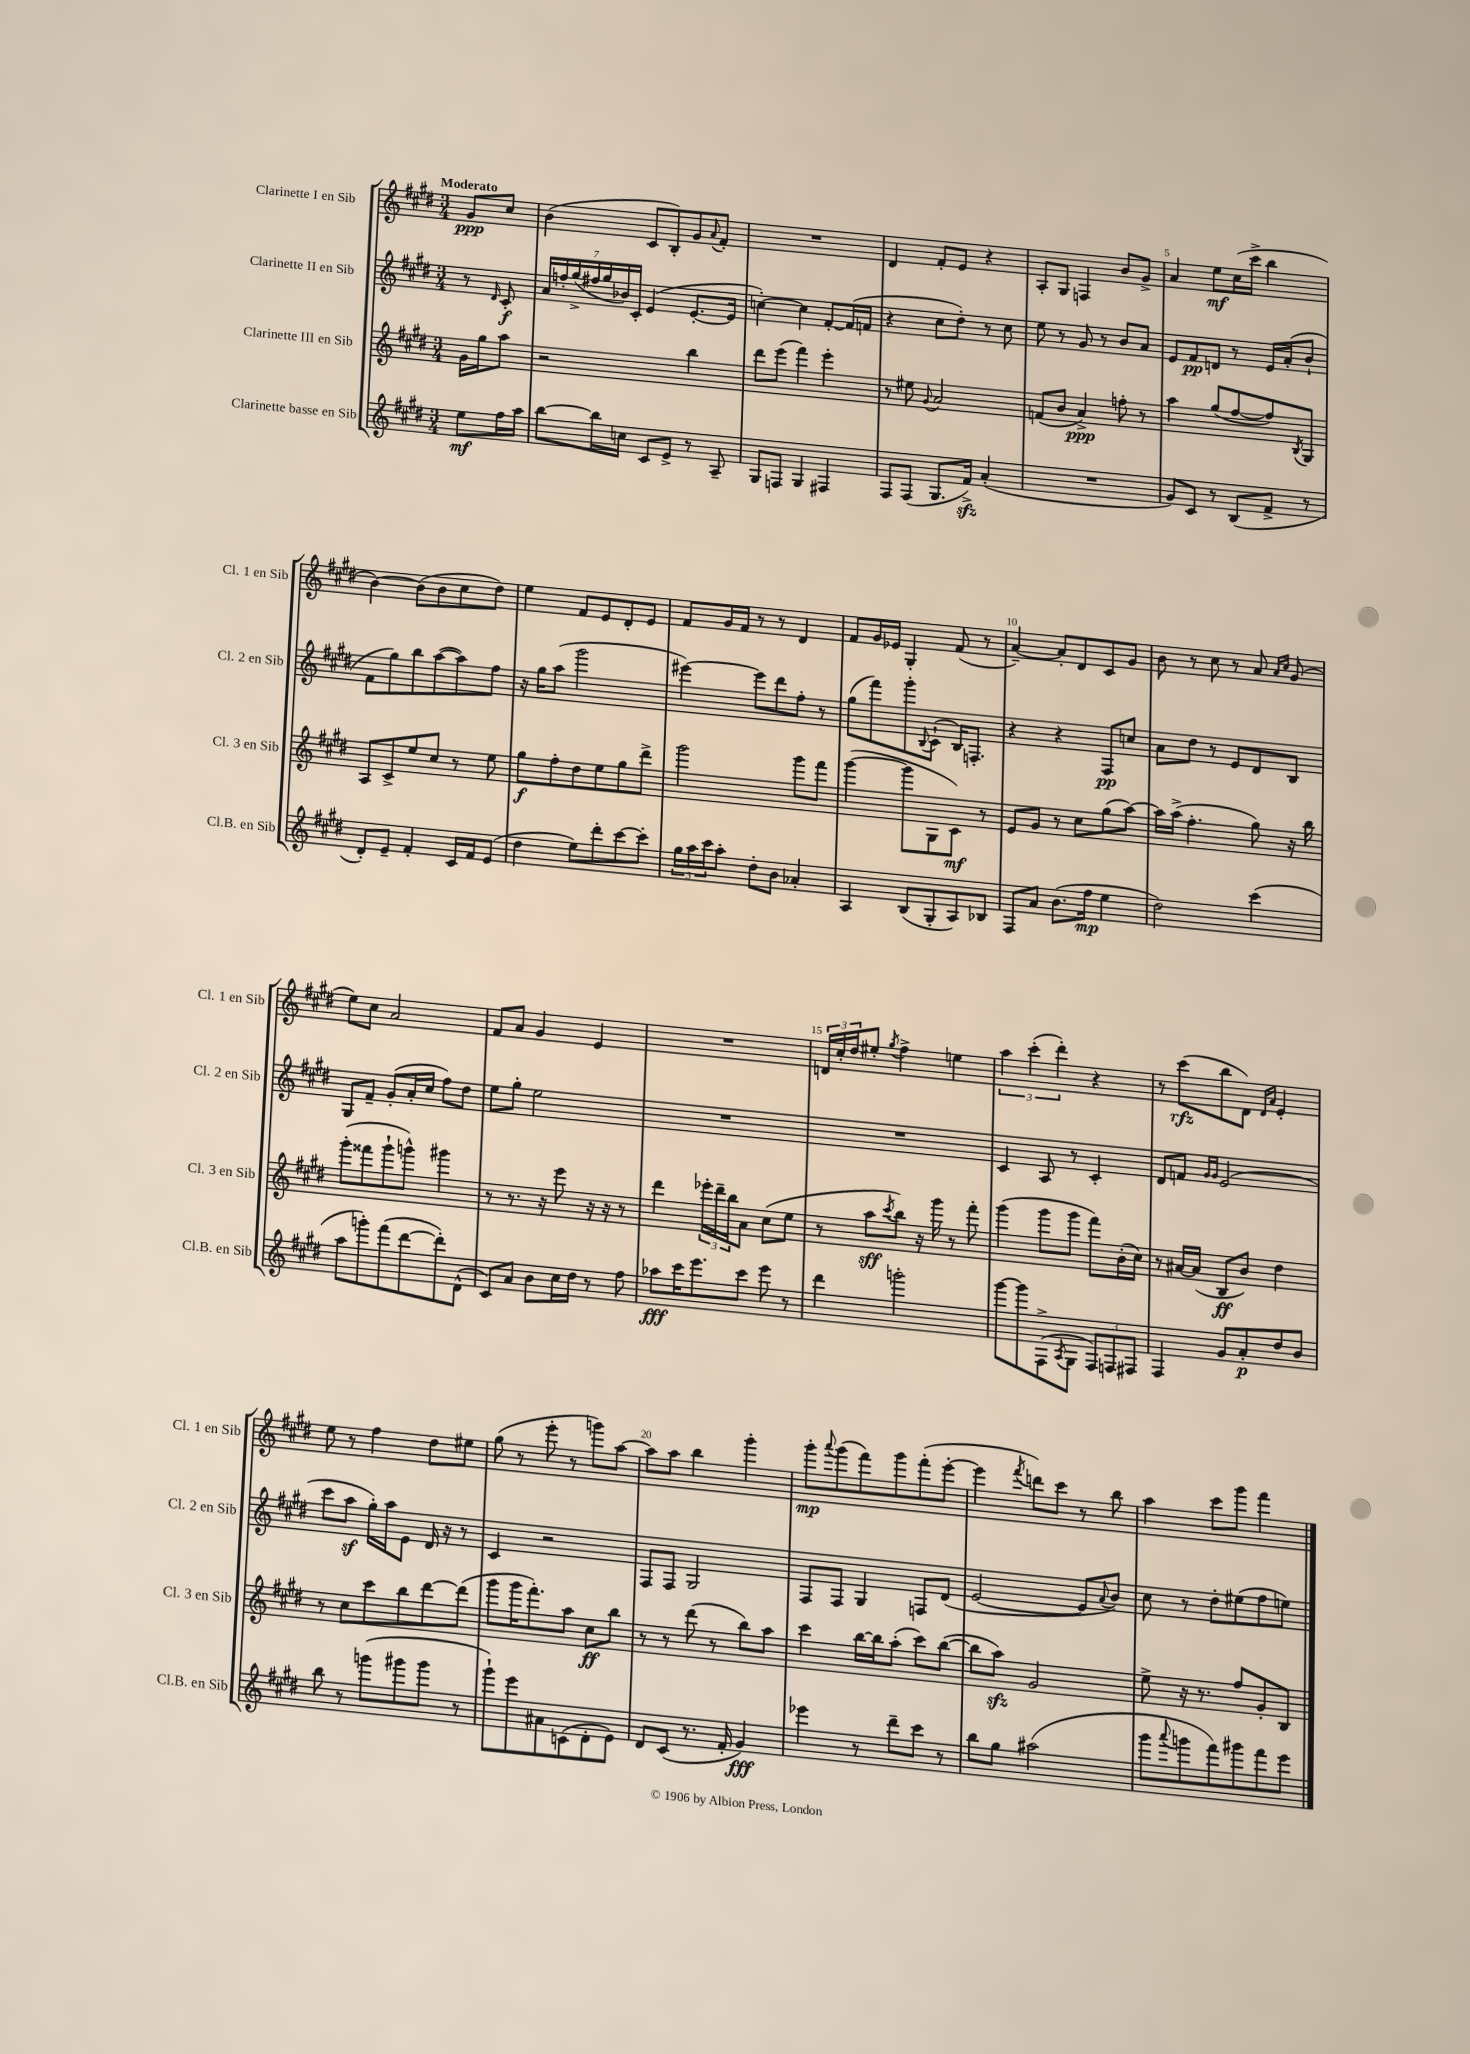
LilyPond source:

<<
\new StaffGroup <<
\new Staff = "s0" \with { instrumentName = "Clarinette I en Sib" shortInstrumentName = "Cl. 1 en Sib" } {
    \clef treble \key e \major \numericTimeSignature \time 3/4 \partial 4 \tempo "Moderato"
    gis'8\ppp cis''8 |
    b'4( cis'8 b8-.) gis'8 \appoggiatura { a'8 } fis'8-. |
    R2. |
    dis'4 fis'8-. e'8 r4 |
    a8-. gis8 f4 b'8 gis'8-> |
    a'4 e''8\mf cis''16( cis'''16-> b''4 |
    b'4~) b'8( b'8 cis''8 dis''8) |
    e''4 fis'8 e'8 dis'8-. e'8 |
    fis'8 gis'16 fis'16 r8 r8 dis'4 |
    fis'8 gis'16 ees'16 gis4-. fis'8( r8 |
    a'4~--) a'8-. dis'8 cis'8 gis'8 |
    b'8 r8 cis''8 r8 a'8 \grace { a'16 cis''16 } gis'8( |
    e''8) cis''8 a'2 |
    fis'8 a'8 gis'4 e'4 |
    R2. |
    \tuplet 3/2 { d'16 cis''16-. dis''16 } eis''8-. \acciaccatura { gis''8 } fis''4-> e''4 |
    \tuplet 3/2 { a''4 cis'''4-.( dis'''4-.) } r4 |
    r8 cis'''8\rfz( b''8 dis'8) \grace { dis'16 a'16 } e'4-. |
    e''8 r8 fis''4 dis''8 eis''8 |
    gis''8( r8 e'''8-. r8 g'''8) a''8~ |
    a''8 a''8 b''4 gis'''4-. |
    gis'''8-.\mp \appoggiatura { a'''8 } gis'''8( fis'''8) gis'''8 fis'''8-.( e'''8~-. |
    e'''4 \acciaccatura { fis'''8 } d'''8) cis'''8 r8 b''8 |
    a''4 cis'''8 gis'''8 fis'''4 \bar "|." |
}
\new Staff = "s1" \with { instrumentName = "Clarinette II en Sib" shortInstrumentName = "Cl. 2 en Sib" } {
    \clef treble \key e \major \numericTimeSignature \time 3/4 \partial 4
    r8 \grace { dis'16 } cis'8-.\f |
    \tuplet 7/4 { a'16 f''16-. gis''16->( fis''16 gis''16 bes'16) cis'16-. } e'4( e'8.~-. e'16 |
    c''4~-.) c''4 fis'8~-. fis'16( f'16 |
    r4 cis''8 dis''8-.) r8 cis''8 |
    e''8 r8 gis'8 r8 b'8 a'8 |
    e'8 fis'8\pp d'8 r8 e'16 a'16-.( b'8-! |
    fis'8 gis''8) b''8 a''8~( a''8) fis''8 |
    r16 gis''16 a''8( gis'''2 |
    eis'''4~) eis'''8 dis'''8 fis''8-. r8 |
    gis''8( fis'''8) gis'''8-. \appoggiatura { b8 } cis'8-!( b16) f8.-. |
    r4 r4 fis8\pp c''8 |
    a'8 dis''8 r8 e'8 dis'8 b8 |
    gis8 fis'8-- gis'8-.( a'16-. cis''16 fis''8) dis''8 |
    e''8 gis''8-. e''2 |
    R2. |
    R2. |
    cis'4 a8 r8 cis'4-. |
    dis'8 f'8 \grace { gis'16 gis'16 } e'2( |
    cis'''8 a''8\sf gis''16-.) a''16 e'8 dis'16 r16 r8 |
    cis'4 r2 |
    fis8 fis8 gis2 |
    fis8 fis8 gis4 f8 dis'8( |
    e'2~ e'8 \appoggiatura { a'8 } b'8) |
    cis''8 r8 dis''8-. eis''8( fis''8 e''8) \bar "|." |
}
\new Staff = "s2" \with { instrumentName = "Clarinette III en Sib" shortInstrumentName = "Cl. 3 en Sib" } {
    \clef treble \key e \major \numericTimeSignature \time 3/4 \partial 4
    gis'16 gis''16 a''8 |
    r2 b''4 |
    dis'''8 e'''8( fis'''4) e'''4-. |
    r8 eis''8 \appoggiatura { gis'8 } a'2 |
    f'8( b'8 a'4->\ppp) f''8-. r8 |
    a''4 gis''8( fis''8~ fis''8) \acciaccatura { b8 } gis8 |
    a8 cis'8-> e''8 cis''8 r8 e''8 |
    gis''8\f fis''8-. dis''8 e''8 gis''8 dis'''8-> |
    gis'''2 gis'''8 fis'''8 |
    gis'''4~( gis'''8 gis8 cis'8\mf) r8 |
    e'8 gis'8 r8 cis''8 gis''8( a''8~) |
    a''16 a''16->( fis''4.-. gis''8) r16 b''16 |
    gis'''8-.( fisis'''8 gis'''8-! g'''8-^) gis'''4 |
    r8 r8. r16 e'''8 r16 r16 r8 |
    dis'''4 \tuplet 3/2 { ees'''16-. dis'''16-- b''16 } a'8 cis''8( e''8 |
    r8 a''8\sff \acciaccatura { cis'''8 } b''8) r16 gis'''16 r8 fis'''8-. |
    gis'''4( gis'''8 gis'''8 fis'''8) b'16-.( cis''16) |
    r8 ais'16~ ais'16( b8\ff b'8) dis''4 |
    r8 cis''8 cis'''8 b''8 dis'''8~ dis'''8( |
    gis'''8 gis'''16 fis'''8.-.) a''8 cis''8\ff b''8 |
    r8 r8 dis'''8( r8 b''8) a''8 |
    cis'''4 b''16~ b''16 a''8-.( cis'''8) b''8~( |
    b''8 a''8\sfz) gis'2 |
    e''8-> r16 r8. fis''8 gis'8-. b8 \bar "|." |
}
\new Staff = "s3" \with { instrumentName = "Clarinette basse en Sib" shortInstrumentName = "Cl.B. en Sib" } {
    \clef treble \key e \major \numericTimeSignature \time 3/4 \partial 4
    e''8\mf fis''16 a''16 |
    b''8~ b''16 c''16 cis'8 e'8-> r8 a8-- |
    gis8 f8 gis4 fis4 |
    fis8 fis8( gis8. fis'16->\sfz) a'4-.( |
    R2. |
    gis'8) cis'8 r8 b8( fis'8-> r8 |
    dis'8-.) e'8-- fis'4-. cis'16 fis'16 e'8( |
    dis''4 e''8) dis'''8-. cis'''8~ cis'''8-. |
    \tuplet 3/2 { gis''16 a''16 cis'''16 } a''8-. dis''8-. b'8 aes'4-. |
    a4 b8( gis8-. a8) bes8 |
    fis8 a'8 b'8.( fis''16\mp e''4 |
    dis''2) cis'''4( |
    a''8 g'''8-.) fis'''8( dis'''8~ dis'''8-.) dis'8-^( |
    cis'8) a'8 b'8 cis''16 dis''16 r8 fis''8 |
    aes''8\fff cis'''16 e'''8. cis'''8 e'''8 r8 |
    dis'''4 g'''2-. |
    gis'''8~ gis'''8 fis8->( \acciaccatura { a8 } gis8 \tuplet 3/2 { fis8) f8 fis8 } |
    fis4 gis'8 a'8-.\p dis''8 b'8 |
    b''8 r8 g'''8( gis'''8 gis'''8 r8 |
    gis'''8-!) e'''8 ais'8 c'8( dis'8-. e'8) |
    dis'8 cis'8( r8. fis'16-. gis'4\fff) |
    ees'''4 r8 dis'''8-- cis'''8 r8 |
    b''8 gis''8 ais''2( |
    gis'''8 \appoggiatura { a'''8 } g'''8 fis'''8) gis'''8 fis'''8 e'''8 \bar "|." |
}
>>
>>
\layout { \context { \Score \override BarNumber.break-visibility = ##(#f #t #t) barNumberVisibility = #(every-nth-bar-number-visible 5) } }
